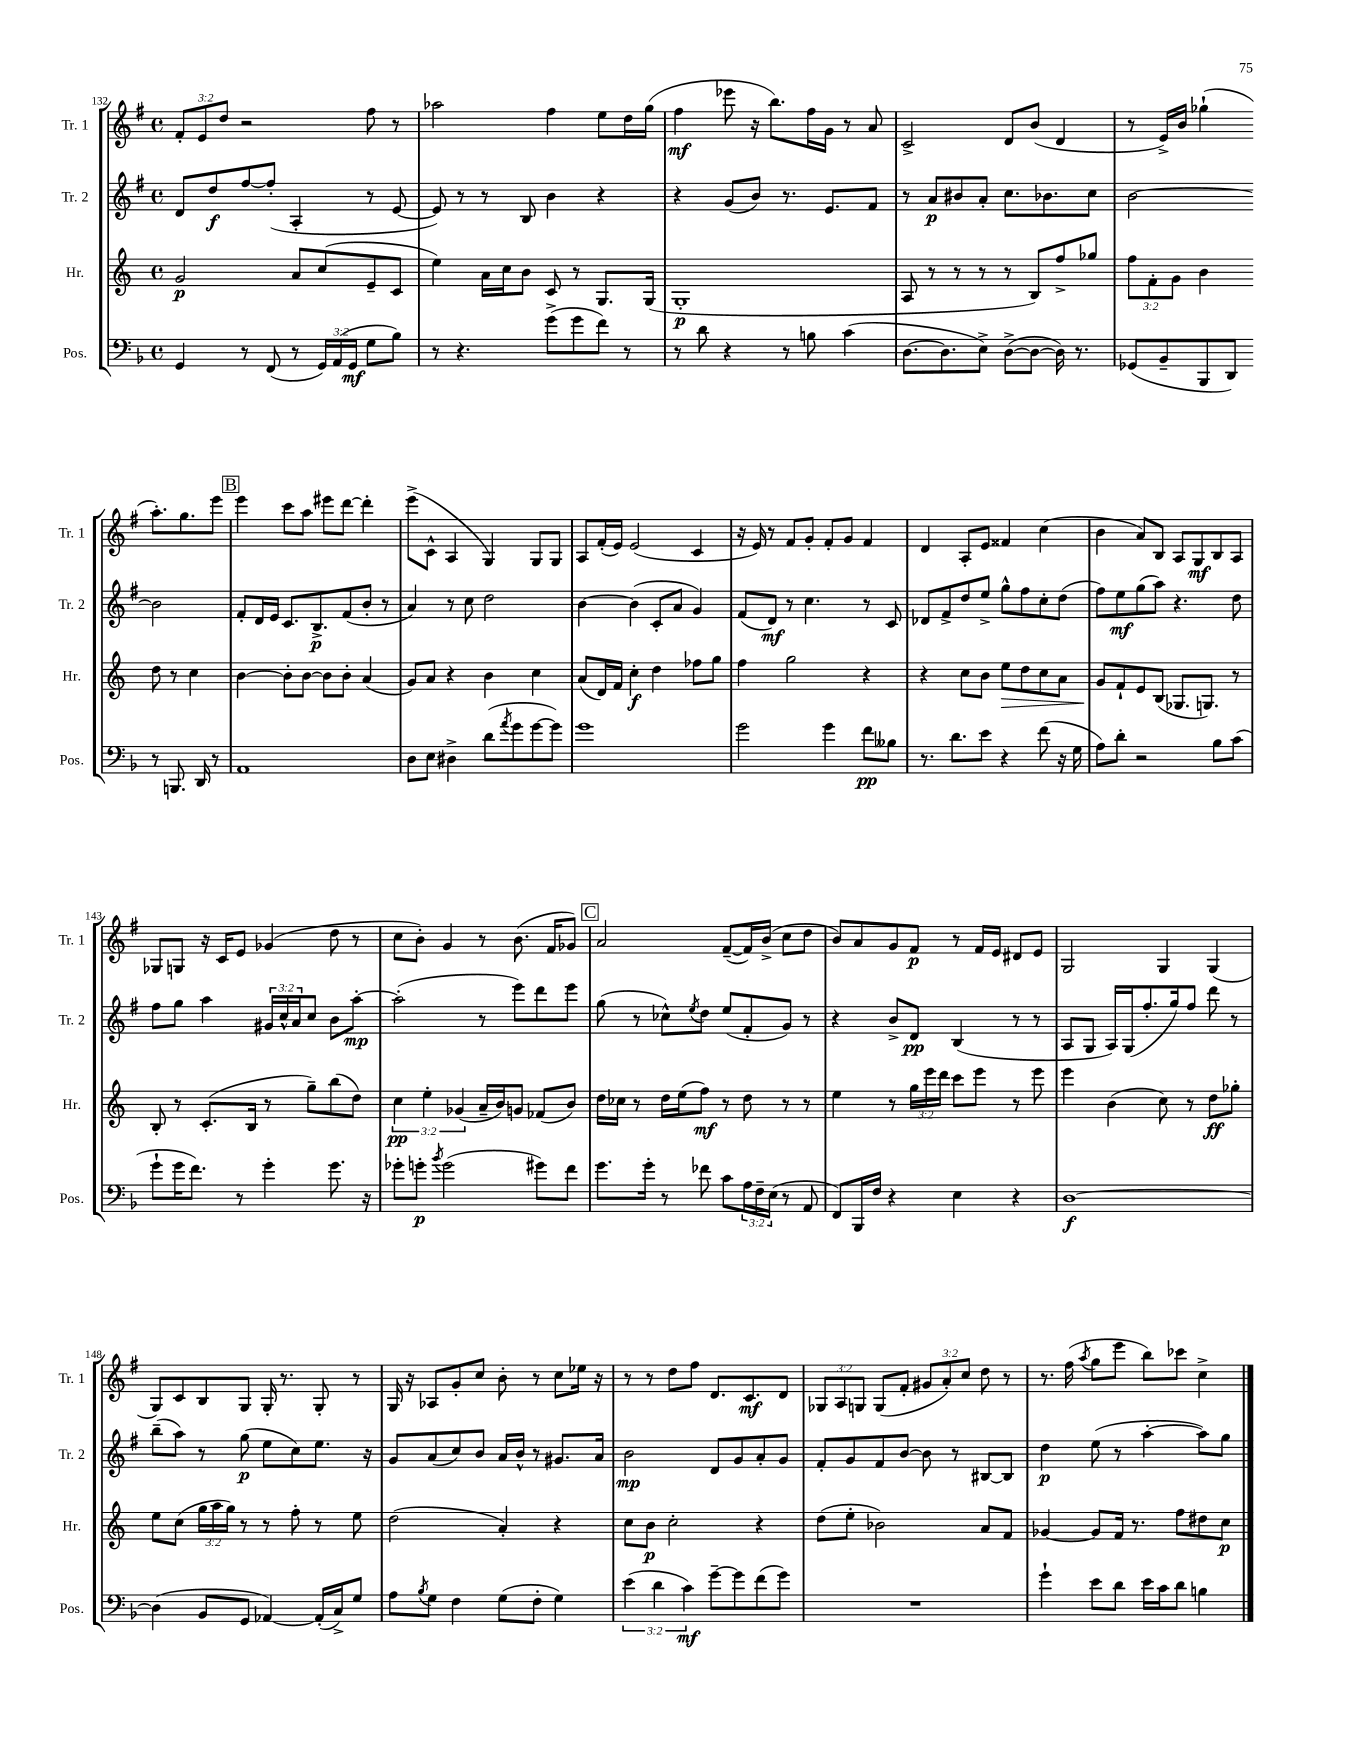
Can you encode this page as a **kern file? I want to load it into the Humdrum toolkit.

**kern	**kern	**kern	**kern
*staff4	*staff3	*staff2	*staff1
*clefF4	*clefG2	*clefG2	*clefG2
*k[b-]	*k[]	*k[f#]	*k[f#]
*M4/4	*M4/4	*M4/4	*M4/4
*met(c)	*met(c)	*met(c)	*met(c)
4GG/	2g/	8d/L	12f#'/L
.	.	.	12e/
.	.	8dd/	.
.	.	.	12dd/J
8r	.	[8ff#/	2r
(8FF/	.	(8ff#'/]J	.
8r	8a/L	4A'/	.
24GG/LL)	(8cc/	.	.
(24AA/	.	.	.
24GG/JJ	.	.	.
8G\L	8e~/	8r	8ff#\
8B-\J)	8c/J	[8e/	8r
=	=	=	=
8r	4ee\)	8e/])	2aa-\
4.r	.	8r	.
.	16a\LL	8r	.
.	16cc\J	.	.
.	8b\J	8B/	.
(8g^\L	8c/	4b\	4ff#\
8g\	8r	.	.
8f\J)	8.G/L	4r	8ee\L
8r	.	.	16dd\L
.	(16G/Jk	.	(16gg\JJ
=	=	=	=
8r	1G'	4r	4ff#\
8d\	.	.	.
4r	.	(8g/L	8eee-\
.	.	8b/J)	16r
.	.	.	8.bb\L)
8r	.	8.r	.
8B\	.	.	16ff#\L
.	.	8.e/L	16g\JJ
(4c\	.	.	8r
.	.	8f#/J	8a/
=	=	=	=
[8.D\L	8A/	8r	2c^/
.	8r	8a/L	.
8.D\]	.	.	.
.	8r	8b#/	.
8E^\J)	8r	8a'/J	.
([8D^\L	8r	8.cc\L	8d/L
8D\_J	8B/L)	.	(8b/J
.	.	8.b-\	.
16D\])	8ff^/	.	4d/
8.r	.	.	.
.	8gg-/J	8cc\J	.
=	=	=	=
(8GG-/L	12ff\L	[2b\	8r
.	12f'\	.	.
8BB-~/	.	.	16e^/LL)
.	12g\J	.	.
.	.	.	16b/JJ
8BBB-/	4b\	.	(4gg-`\
8DD/J)	.	.	.
8r	8dd\	2b\]	8.aa'\L)
8.BBB/	8r	.	.
.	.	.	8.gg-\
.	4cc\	.	.
16DD/	.	.	.
8r	.	.	8eee\J
=	=	=	=
1AA	[4b\	8f#'/L	4eee\
.	.	16d/L	.
.	.	16e/JJ	.
.	8b'\]L	8.c/L	8ccc\L
.	[8b\J	.	8aa\J
.	.	8.B^/	.
.	8b\]L	.	8eee#\L
.	8b'\J	(8f#/	[8ddd\J
.	(4a/	8b'/J	4ddd'\]
.	.	8r	.
=	=	=	=
8D\L	8g/L)	4a/)	(8eee^\L
8E\J	8a/J	.	8c^^\J
4D#^\	4r	8r	4A/
.	.	8cc\	.
(8d\L	4b\	2dd\	4G/)
8qa/	.	.	.
8g\	.	.	.
[8g\	4cc\	.	8G/L
8g\]J)	.	.	8G/J
=	=	=	=
1g	(8a/L	[4b\	8A/L
.	16d/L)	.	(16f#'/L
.	16f/JJ	.	16e/JJ)
.	4cc'\	(4b\]	(2e/
.	4dd\	8c'/L	.
.	.	8a/J	.
.	8ff-\L	4g/)	4c/
.	8gg\J	.	.
=	=	=	=
2g\	4ff\	(8f#/L	16r
.	.	.	16e/)
.	.	8d/J)	8r
.	2gg\	8r	8f#/L
.	.	4.cc\	8g'/J
4g\	.	.	8f#'/L
.	.	.	8g/J
8f\L	4r	8r	4f#/
8B--\J	.	8c/	.
=	=	=	=
8.r	4r	8d-/L	4d/
.	.	8f#^/	.
8.d\L	.	.	.
.	8cc\L	8dd/	8A'/L
8e\J	8b\J	8ee^/J	8e/J
4r	8ee\L	8gg^^\L	4f##/
.	8dd\	8ff#\	.
(8f\	8cc\	8cc'\	(4cc\
16r	8a\J	(8dd\J	.
16G\	.	.	.
=	=	=	=
8A\L)	8g/L	8ff#\L)	4b\
8d'\J	8f`/	8ee\	.
2r	8e/	(8gg\	8a/L)
.	(8B/J	8aa\J)	8B/J
.	8.G-/L	4.r	8A/L
.	.	.	8G/
.	8.G/J)	.	.
8B-\L	.	.	8B/
(8c\J	8r	8dd\	8A/J
=	=	=	=
8g`\L	8B'/	8ff#\L	8G-/L
16g\K	8r	8gg\J	8G/J
8.f\J)	.	.	.
.	(8.c'/L	4aa\	16r
.	.	.	16c/LK
8r	.	.	8e/J
.	16B/Jk	.	.
4g'\	8r	24g#/LL	(4g-/
.	.	24cc^^/	.
.	.	24a/J	.
.	8gg~\L)	8cc/J	.
8.g\	(8bb\	8b\L	8dd\
.	8dd\J)	[8aa'\J	8r
16r	.	.	.
=	=	=	=
8g-'\L	6cc\	(2aa'\]	8cc\L
8g'\J	.	.	8b'\J)
.	6ee'\	.	.
8qb-/	.	.	.
(2g\	.	.	4g/
.	(6g-/	.	.
.	16a~/LL	8r	8r
.	16b/J)	.	.
.	8g/J	8eee\L)	(8.b\
8g#\L)	(8f-/L	8ddd\	.
.	.	.	16f#/LK
8f\J	8b/J)	8eee\J	8g-/J)
=	=	=	=
8.g\L	16dd\LL	(8gg\	2a/
.	16cc-\JJ	.	.
.	8r	8r	.
16g'\Jk	.	.	.
8r	16dd\LL	8cc-^^\L)	.
.	(16ee\J	.	.
.	.	8qee/	.
8f-\	8ff\J)	8dd\J	.
8c\L	8r	(8ee/L	([8f#~/L
24A\L	8dd\	8f#'/	16f#/]L)
24F~\	.	.	.
.	.	.	(16b^/JJ
(24E\JJ	.	.	.
8r	8r	8g/J)	8cc\L
8AA/	8r	8r	8dd\J
=	=	=	=
8FF/L)	4ee\	4r	8b/L)
16BBB-/L	.	.	8a/
16F/JJ	.	.	.
4r	8r	8b^/L	8g/
.	24gg\LL	8d/J	8f#/J
.	24eee\	.	.
.	24ddd\JJ	.	.
4E\	8ccc\L	(4B/	8r
.	8eee\J	.	16f#/LL
.	.	.	16e/JJ
4r	8r	8r	8d#/L
.	8eee\	8r	8e/J
=	=	=	=
[1D	4eee\	8A/L	2G/
.	.	8G/J	.
.	(4b\	16A/LL)	.
.	.	(16G/J	.
.	.	8.ff#'/	.
.	8cc\)	.	4G/
.	.	16gg/k)	.
.	8r	8ff#/J	.
.	8dd\L	8ddd\	(4G/
.	8gg-'\J	8r	.
=	=	=	=
(4D\]	8ee\L	(8bb~\L	8G/L)
.	(8cc\J	8aa\J)	8c/
8BB-/L	24gg\LL	8r	8B/
.	24aa\	.	.
.	24gg\JJ)	.	.
8GG/J	8r	(8gg\	8G/J
[4AA-/)	8r	8ee\L	16G'/
.	.	.	8.r
.	8ff'\	8cc\)	.
(16AA-'/]LL	8r	8.ee\J	8G'/
16C^/J)	.	.	.
8G/J	8ee\	.	8r
.	.	16r	.
=	=	=	=
8A\L	(2dd\	8g/L	16G/
.	.	.	16r
8qB-/	.	.	.
8G\J	.	(8a/	8A-/L
4F\	.	8cc/)	8g'/
.	.	8b/J	8cc/J
(8G\L	4a'/)	16a/LL	8b'\
.	.	16b^^/JJ	.
8F'\J	.	8r	8r
4G\)	4r	8.g#/L	8cc\L
.	.	.	16ee-\Jk
.	.	16a/Jk	16r
=	=	=	=
(6e\	8cc\L	2b\	8r
.	8b\J	.	8r
6d\	.	.	.
.	2cc'\	.	8dd\L
6c\)	.	.	.
.	.	.	8ff#\J
[8g~\L	.	8d/L	8.d/L
8g\]	.	8g/	.
.	.	.	8.c/
(8f\	4r	8a'/	.
8g\J)	.	8g/J	8d/J
=	=	=	=
1r	(8dd\L	8f#'/L	12G-/L
.	.	.	12A/
.	8ee'\J	8g/	.
.	.	.	12G/J
.	2b-\)	8f#/	(8G/L
.	.	[8b/J	8f#'/J
.	.	8b\]	12g#/L
.	.	.	12a'/)
.	.	8r	.
.	.	.	12cc/J
.	8a/L	[8B#/L	8dd\
.	8f/J	8B#/]J	8r
=	=	=	=
4g`\	[4g-/	4dd\	8.r
.	.	.	(16ff#\
.	.	.	8qaa/
8e\L	8g-/]L	(8ee\	8gg\L
8d\J	16f/Jk	8r	8eee\J
.	8.r	.	.
16e\LL	.	[4aa'\	8bb\L)
16c\J	.	.	.
8d\J	8ff\L	.	8ccc-\J
4B\	8dd#\	8aa\]L)	4cc^\
.	8cc\J	8gg\J	.
==	==	==	==
*-	*-	*-	*-
